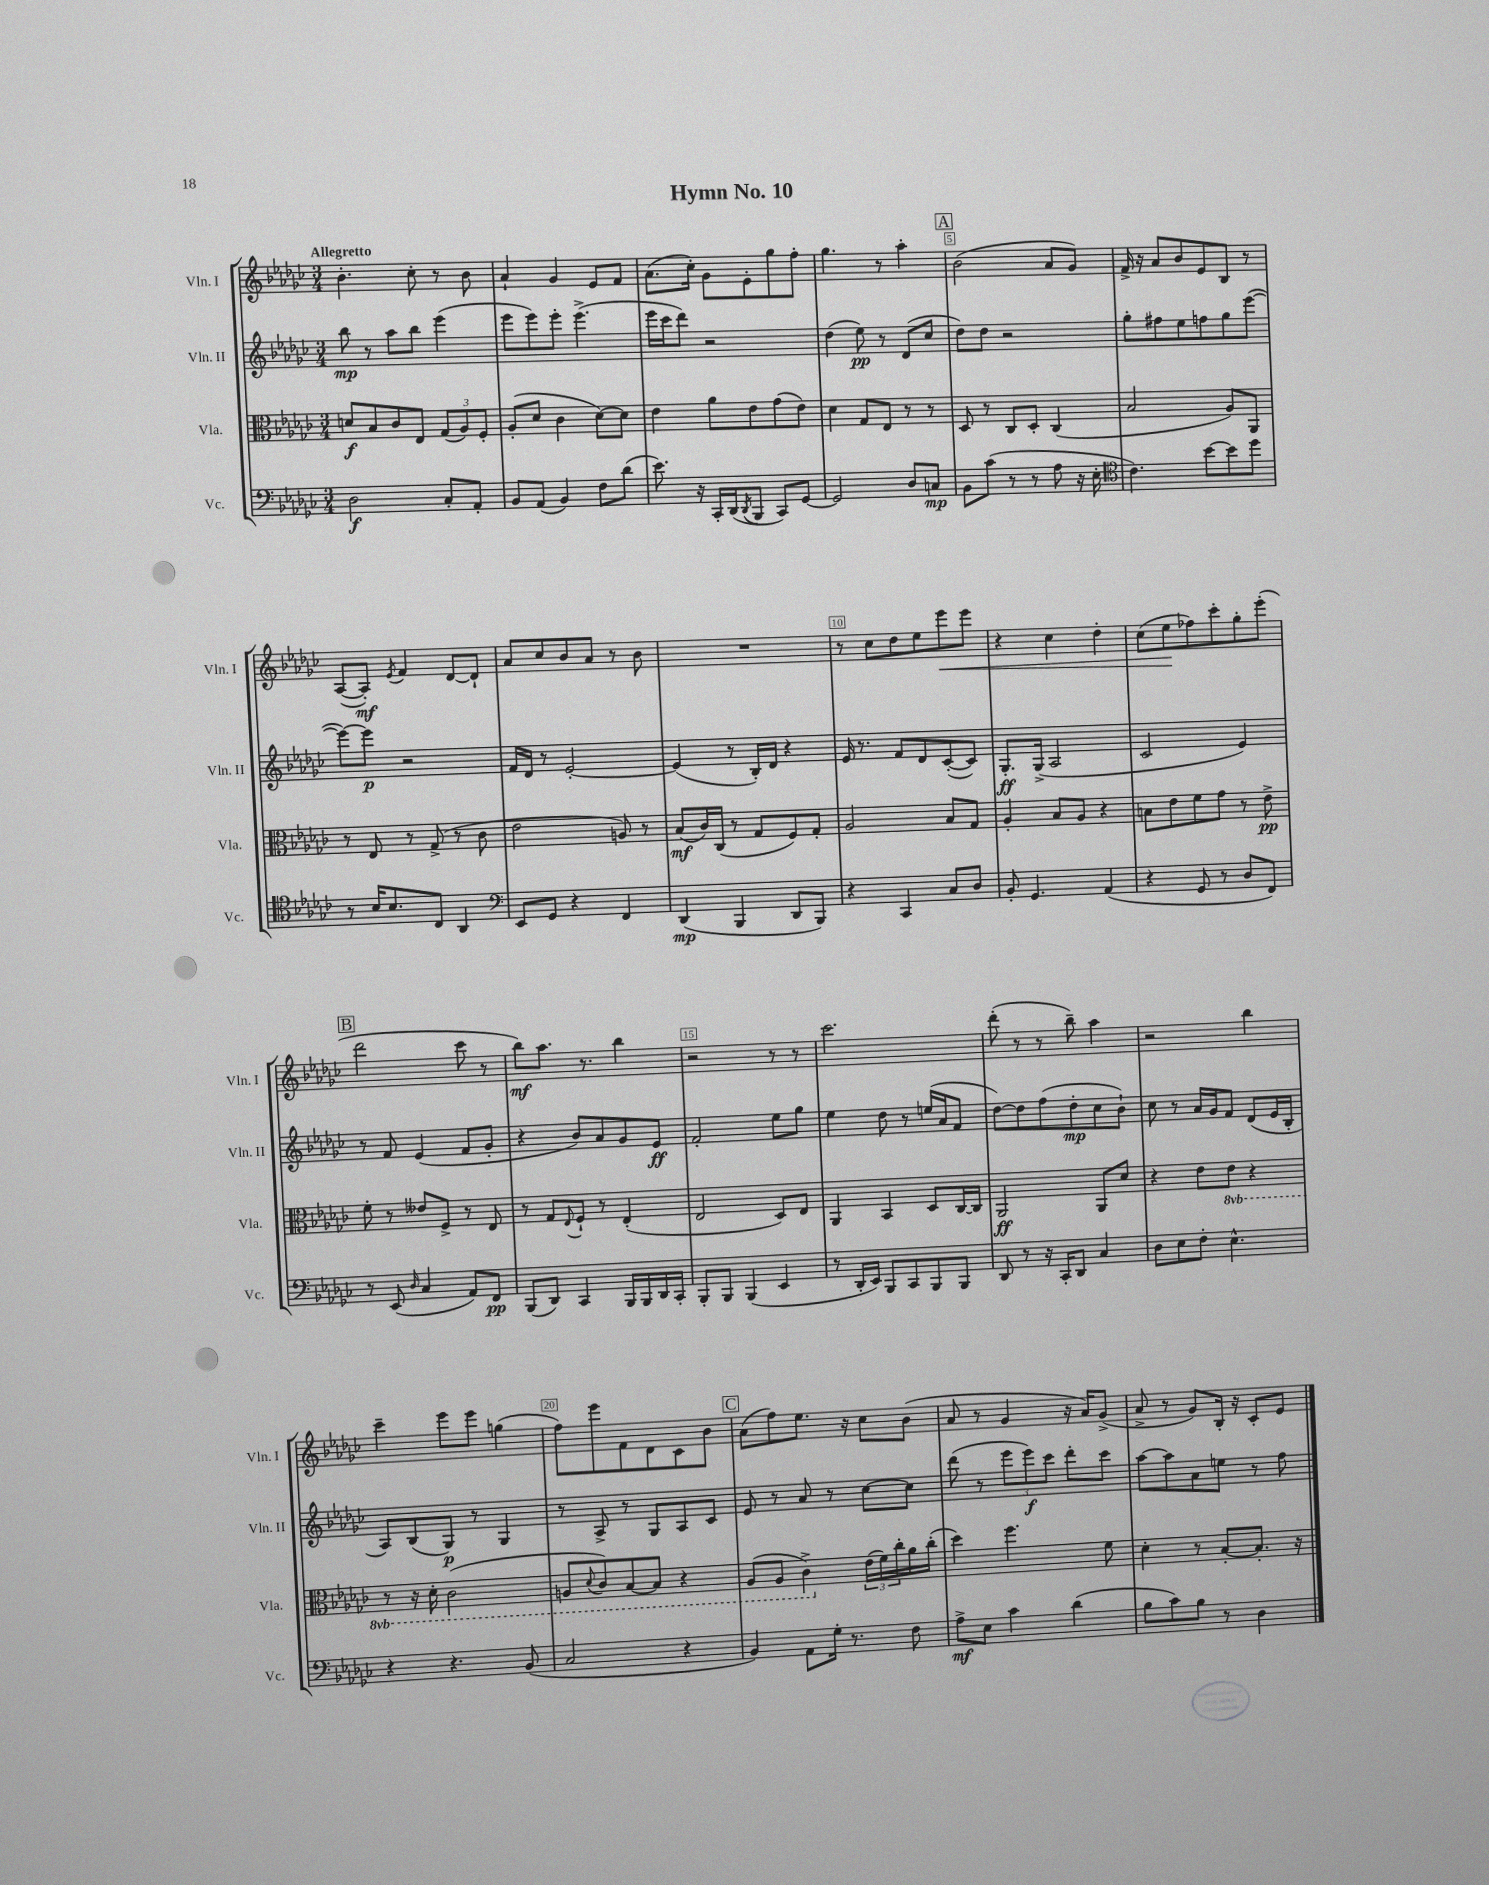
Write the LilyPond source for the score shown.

\header { title = "Hymn No. 10" }
<<
\new StaffGroup <<
\new Staff = "s0" \with { instrumentName = "Vln. I" shortInstrumentName = "Vln. I" } {
    \clef treble \key ges \major \numericTimeSignature \time 3/4 \tempo "Allegretto"
    bes'4.-. ces''8-. r8 bes'8 |
    aes'4-! ges'4 ees'8 f'8 |
    aes'8.( ces''16-.) ges'8 ees'8-. ges''8 f''8-. |
    ges''4. r8 aes''4-. |
    \mark \markup { \box "A" } bes'2( aes'8 ges'8) |
    f'16-> r16 aes'8 bes'8 ees'8 bes8 r8 |
    aes8~( aes8-.\mf) \acciaccatura { ees'8 } f'4 des'8~ des'8-! |
    aes'8 ces''8 bes'8 aes'8 r8 bes'8 |
    R2. |
    r8 ces''8 des''8 ees''8 ees'''8\< ees'''8 |
    r4 ces''4 des''4-. |
    ces''8( ees''8\! fes''8) ces'''8-. ges''8-. ees'''8-.( |
    \mark \markup { \box "B" } des'''2 ces'''8 r8 |
    bes''8\mf) aes''8. r8. bes''4 |
    r2 r8 r8 |
    ces'''2. |
    des'''8-.( r8 r8 bes''8--) aes''4 |
    r2 bes''4 |
    ces'''4-- ees'''8 ees'''8 g''4( |
    f''8) ees'''8 f'8 des'8 ces'8 bes'8 |
    \mark \markup { \box "C" } aes'8( f''8) ees''8. r16 ces''8 bes'8( |
    aes'8 r8 ges'4 r16 aes'16) ges'8->( |
    aes'8-> r8 ges'8) bes16-. r16 ces'8-. ees'8 \bar "|." |
}
\new Staff = "s1" \with { instrumentName = "Vln. II" shortInstrumentName = "Vln. II" } {
    \clef treble \key ges \major \numericTimeSignature \time 3/4
    bes''8\mp r8 aes''8 bes''8 ees'''4( |
    ees'''8 ees'''8) ees'''8-. ees'''4.->( |
    ees'''16 ces'''16 des'''8) r2 |
    des''4( ees''8\pp) r8 des'8( ces''8 |
    \mark \markup { \box "A" } des''8) des''8 r2 |
    ges''8-. fis''8 ees''8 f''8 ges''8 ees'''8~( |
    ees'''8~) ees'''8\p r2 |
    f'16 des'16 r8 ees'2~-. |
    ees'4( r8 bes16-.) des'16 r4 |
    ees'16 r8. f'8 des'8 ces'8~-.( ces'8) |
    ges8.-.\ff ges16->( aes2 |
    ces'2 ees'4) |
    \mark \markup { \box "B" } r8 f'8 ees'4( f'8 ges'8-. |
    r4 bes'8) aes'8 ges'8 ees'8\ff |
    f'2-. ees''8 ges''8 |
    ees''4 des''8 r8 e''16( aes'16 f'8 |
    des''8~) des''8 f''8( des''8-.\mp ces''8 bes'8-!) |
    ces''8 r8 aes'16 ges'16 f'8 des'8( ees'16 bes16-. |
    aes8) bes8( ges8\p) r8 ges4 |
    r8 aes8-> r8 ges8 aes8 ces'8 |
    \mark \markup { \box "C" } ees'8 r8 aes'8 r8 ces''8~ ces''8 |
    des'''8( r8 \tuplet 3/2 { ees'''8 ees'''8\f) ces'''8 } des'''8-. ces'''8 |
    aes''8~ aes''8 aes'8 e''8 r8 f''8 \bar "|." |
}
\new Staff = "s2" \with { instrumentName = "Vla." shortInstrumentName = "Vla." } {
    \clef alto \key ges \major \numericTimeSignature \time 3/4 \set Staff.ottavationMarkups = #ottavation-simple-ordinals
    d'8\f bes8 ces'8 ees8 \tuplet 3/2 { ges8( aes8) f8-. } |
    aes8-.( des'8 ces'4 des'8~) des'8 |
    ees'4 aes'8 ees'8 ges'8( ees'8) |
    des'4 ges8 ees8 r8 r8 |
    \mark \markup { \box "A" } des8 r8 ces8 des8-. ces4( |
    bes2 aes8) aes,8 |
    r8 ees8 r8 ges8->( r8 ces'8 |
    ees'2 a8) r8 |
    bes8\mf( ces'16) ces16( r8 ges8 f8) ges8-. |
    aes2 bes8 ges8 |
    aes4-. bes8 aes8 r4 |
    b8 ees'8 f'8 ges'8 r8 ees'8->\pp |
    \mark \markup { \box "B" } f'8-. r8 eeses'8 f8-> r8 ees8 |
    r8 ges8 \appoggiatura { ees8 } f8-! r8 ees4-.( |
    ees2 des8) ees8 |
    aes,4 bes,4 des8 ces16~ ces16 |
    aes,2\ff aes,8 des'8 |
    r4 ees'8 \ottava #-1 ees8 r4 |
    r8 r16 des16-. ces2( |
    a,8 \appoggiatura { des8 } ces8) bes,8~ bes,8 r4 |
    \mark \markup { \box "C" } aes,8( aes,8 ces4->) \ottava #0 \tuplet 3/2 { ees'16( f'16) ces''16-. } aes'16 ces''16-.( |
    des''4) f''4. f'8 |
    des'4-. r8 bes8~-. bes8.-. r16 \bar "|." |
}
\new Staff = "s3" \with { instrumentName = "Vc." shortInstrumentName = "Vc." } {
    \clef bass \key ges \major \numericTimeSignature \time 3/4
    des2\f ces8-. aes,8-. |
    bes,8 aes,8( bes,4) f8 des'8( |
    ees'8.) r16 ces,16-. des,16( \acciaccatura { des,8 } bes,,8 ces,8) ges,8~ |
    ges,2 des8 c8\mp |
    \mark \markup { \box "A" } bes,8 ces'8( r8 r8 aes8 r16 ees16-. |
    \clef tenor ces'4.) bes'8~ bes'8 des''8 |
    r8 bes16 bes8. ces8 aes,4 |
    \clef bass ees,8 ges,8 r4 f,4 |
    des,4\mp( bes,,4 des,8 bes,,8) |
    r4 ces,4 ces8 des8 |
    bes,8-. ges,4. aes,4( |
    r4 ges,8 r8 des8 f,8) |
    \mark \markup { \box "B" } r8 ees,8( \grace { des16 } ces4 aes,8) f,8\pp |
    bes,,8( des,8) ces,4 bes,,16 bes,,16 des,16 ces,16-. |
    bes,,8-. bes,,8 bes,,4( ees,4 |
    r8 des,16-. ees,16) bes,,8 ces,8 bes,,8 bes,,8 |
    des,8 r8 r16 ces,16-. des,8 ces4 |
    des8 ees8 f8-. ees4.-^ |
    r4 r4. bes,8( |
    ces2 r4 |
    \mark \markup { \box "C" } bes,4) aes,8 ges16-. r8. f8 |
    aes8->\mf ees8 ces'4 des'4( |
    bes8 ces'8) bes8 r8 des4 \bar "|." |
}
>>
>>
\layout { \context { \Score \override BarNumber.break-visibility = ##(#f #t #t) barNumberVisibility = #(every-nth-bar-number-visible 5) \override BarNumber.stencil = #(make-stencil-boxer 0.1 0.3 ly:text-interface::print) } }
